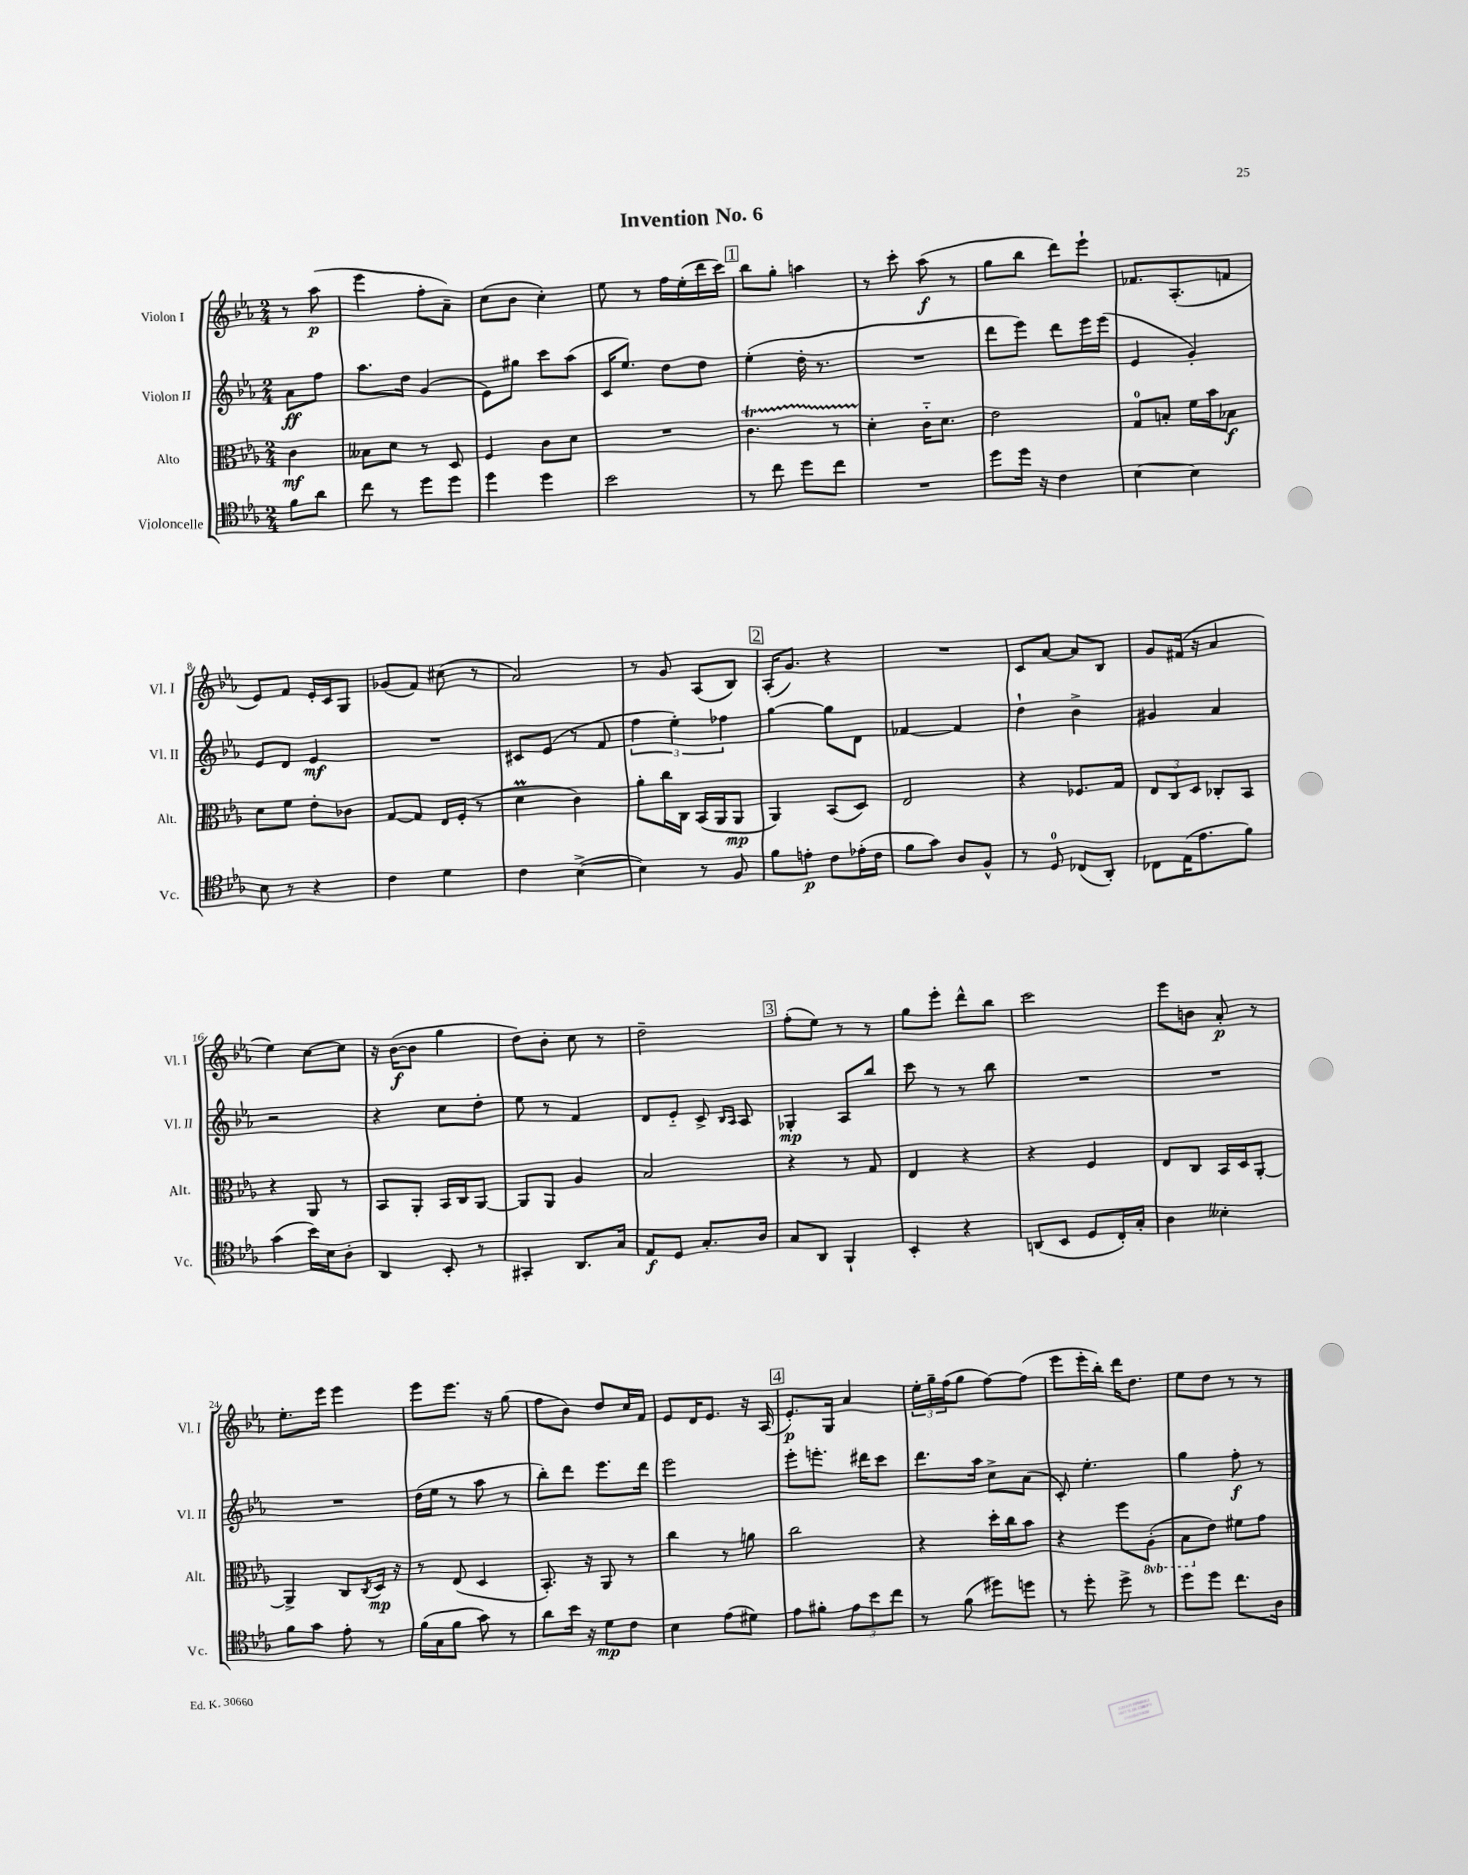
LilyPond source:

\header { title = "Invention No. 6" }
<<
\new StaffGroup <<
\new Staff = "s0" \with { instrumentName = "Violon I" shortInstrumentName = "Vl. I" } {
    \clef treble \key ees \major \numericTimeSignature \time 2/4 \partial 4
    r8 aes''8\p( |
    ees'''4 f''8-. aes'8--) |
    c''8( bes'8 c''4-.) |
    ees''8 r8 f''16 ees''16-.( d'''16 c'''16) |
    \mark \markup { \box "1" } bes''8 g''8-. a''4 |
    r8 c'''8-. aes''8\f( r8 |
    g''8 bes''8 d'''8) ees'''8-! |
    fes'8. aes8.-.( f'8 |
    ees'8) f'8 ees'16-. c'16 g8 |
    ges'8( f'8) cis''8( r8 |
    aes'2) |
    r8 g'8 aes8( bes8) |
    \mark \markup { \box "2" } aes16-.( g'8.) r4 |
    R2 |
    c'8 aes'8~ aes'8 bes8 |
    g'8 fis'16( r16 aes'4 |
    ees''4) c''8~ c''8 |
    r16 bes'16~\f( bes'8 g''4 |
    d''8) bes'8-. c''8 r8 |
    d''2-- |
    \mark \markup { \box "3" } f''8-.( ees''8) r8 r8 |
    g''8 ees'''8-. d'''8-^ bes''8 |
    c'''2 |
    ees'''8 b'8 aes'8-.\p r8 |
    ees''8.-. ees'''16 ees'''4 |
    ees'''8 ees'''8. r16 g''8( |
    f''8 bes'8) d''8 c''16 f'16 |
    ees'8 d'16 ees'8. r16 aes16( |
    \mark \markup { \box "4" } ees'8.-.\p) g16 aes'4 |
    \tuplet 3/2 { ees''16-. g''16-- f''16( } g''8 f''8~) f''8( |
    ees'''8 ees'''16-. bes''16-.) d'''16 d''8. |
    ees''8 d''8 r8 r8 \bar "|." |
}
\new Staff = "s1" \with { instrumentName = "Violon II" shortInstrumentName = "Vl. II" } {
    \clef treble \key ees \major \numericTimeSignature \time 2/4 \partial 4
    aes'8\ff f''8 |
    aes''8. d''16 g'4( |
    ees'8) gis''8 c'''8 aes''8( |
    c'16 ees''8.) d''8 d''8 |
    \mark \markup { \box "1" } ees''4-.( d''16-. r8. |
    R2 |
    d'''8 ees'''8) d'''8 ees'''16 ees'''16( |
    ees'4 g'4-.) |
    ees'8 d'8 ees'4\mf |
    R2 |
    cis'8 ees'8( r8 f'8 |
    \tuplet 3/2 { f''4 ees''4-.) fes''4 } |
    \mark \markup { \box "2" } g''4~ g''8 d'8 |
    fes'4~ fes'4 |
    d''4-! bes'4-> |
    gis'4 aes'4 |
    r2 |
    r4 c''8 d''8-. |
    ees''8 r8 f'4 |
    d'8 ees'8-_ c'8-> \grace { bes16 aes16 } aes8 |
    \mark \markup { \box "3" } ges4-.\mp aes8 bes''8 |
    c'''8 r8 r8 bes''8 |
    R2 |
    R2 |
    R2 |
    d''16( ees''16 r8 aes''8 r8 |
    bes''8-.) d'''8 ees'''8. d'''16 |
    ees'''2 |
    \mark \markup { \box "4" } ees'''8-. e'''8.-. dis'''16 c'''8 |
    d'''8. aes''16 c''8-> aes'8( |
    c'8-.) ees''4.-. |
    g''4 f''8-.\f r8 \bar "|." |
}
\new Staff = "s2" \with { instrumentName = "Alto" shortInstrumentName = "Alt." } {
    \clef alto \key ees \major \numericTimeSignature \time 2/4 \set Staff.ottavationMarkups = #ottavation-simple-ordinals \partial 4
    c'4\mf |
    beses8 d'8 r8 d8 |
    f4 c'8 d'8 |
    R2 |
    \mark \markup { \box "1" } c'4.\startTrillSpan r8 |
    d'4-.\stopTrillSpan c'16-_ d'8. |
    ees'2 |
    g8-0 b8-. f'16 bes'16 bes8\f |
    d'8 f'8 ees'8-. ces'8 |
    g8~ g8 ees16 f16-.( r8 |
    d'4\prall c'4) |
    aes'8-. c''16 c16 bes,16( aes,16 aes,8\mp |
    \mark \markup { \box "2" } aes,4) bes,8( d8) |
    ees2 |
    r4 fes8. g16 |
    \tuplet 3/2 { ees8 c8 d8 } ces8-. bes,8 |
    r4 aes,8 r8 |
    bes,8 aes,8-. bes,16 c16 aes,8~ |
    aes,8 aes,8 aes4 |
    bes2 |
    \mark \markup { \box "3" } r4 r8 g8 |
    ees4 r4 |
    r4 f4 |
    ees8 c8 bes,16 d16 aes,8~-. |
    aes,4-> c8 \acciaccatura { c8 } d16\mp r16 |
    r8 ees8( d4 |
    bes,8.-.) r16 aes,8 r8 |
    c''4 r8 a'8 |
    \mark \markup { \box "4" } c''2 |
    r4 d''16-. c''16 bes'8 |
    r4 f''8 \ottava #-1 aes,8-.( |
    bes,8 \ottava #0 ees'8) fis'8 g'8 \bar "|." |
}
\new Staff = "s3" \with { instrumentName = "Violoncelle" shortInstrumentName = "Vc." } {
    \clef tenor \key ees \major \numericTimeSignature \time 2/4 \partial 4
    f'8 aes'8 |
    c''8 r8 d''8 d''8 |
    d''4 d''4 |
    bes'2 |
    \mark \markup { \box "1" } r8 c''8 d''8 c''8 |
    R2 |
    d''8 d''16 r16 c'4 |
    bes4~ bes4 |
    bes8 r8 r4 |
    c'4 d'4 |
    c'4 bes4~->( |
    bes4) r8 f8 |
    \mark \markup { \box "2" } f'8 e'8-.\p c'8 ees'16-.( c'16 |
    f'8 g'8) aes8 f8-^ |
    r8 d8-0 ces8( aes,8-.) |
    ces8 ees16( ees'8. f'8) |
    g'4( bes'16) bes16 aes8-. |
    aes,4 bes,8-. r8 |
    gis,4-. aes,8. g16 |
    ees8\f d8 g8.-. aes16 |
    \mark \markup { \box "3" } g8 aes,8 f,4-! |
    bes,4-. r4 |
    a,8( bes,8 d8 c16-.) g16-. |
    aes4 beses4-. |
    f'8 g'8 ees'8-. r8 |
    f'16( g16 f'8 g'8) r8 |
    aes'8 bes'16 r16 d'8\mp c'8 |
    bes4 ees'8( dis'8) |
    \mark \markup { \box "4" } ees'8 fis'8-. \tuplet 3/2 { ees'8 bes'8 c''8 } |
    r8 f'8( dis''8) d''8 |
    r8 d''8-. d''8-> r8 |
    d''8 d''8 c''8. aes16 \bar "|." |
}
>>
>>
